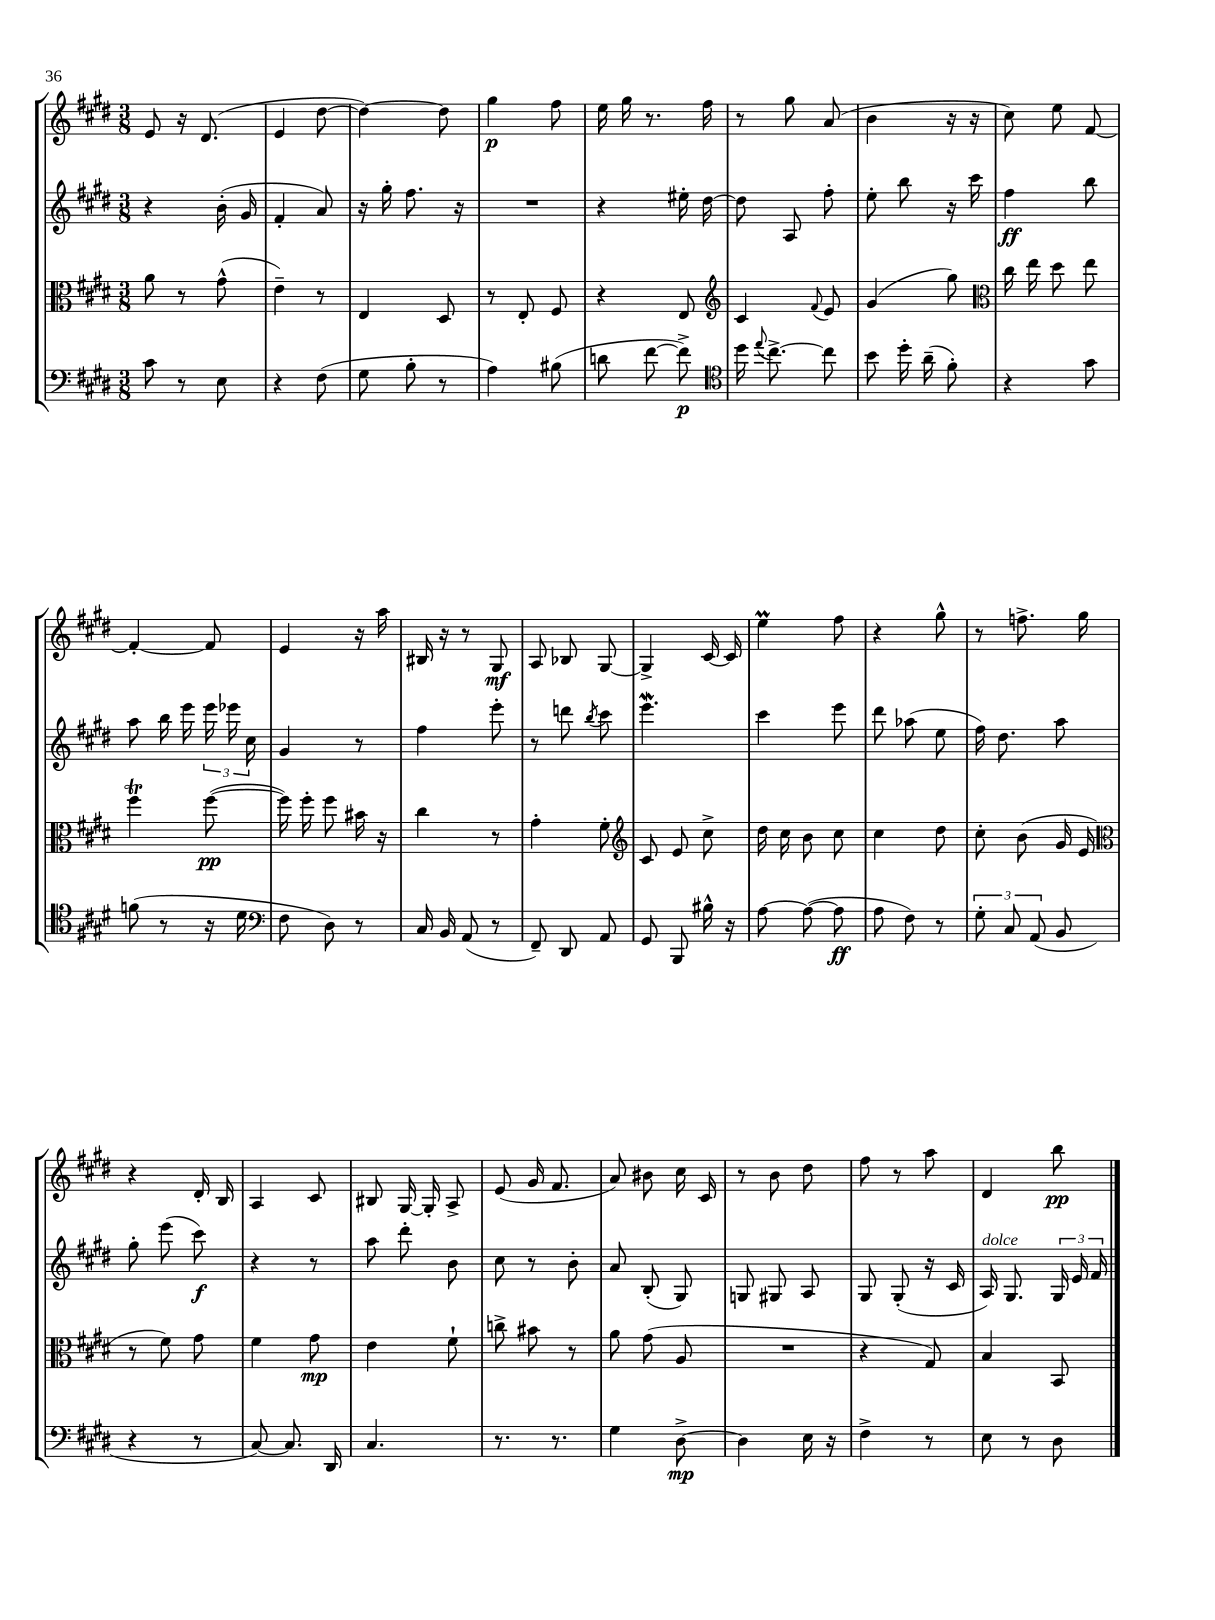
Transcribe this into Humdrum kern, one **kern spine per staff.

**kern	**kern	**kern	**kern
*staff4	*staff3	*staff2	*staff1
*clefF4	*clefC3	*clefG2	*clefG2
*k[f#c#g#d#]	*k[f#c#g#d#]	*k[f#c#g#d#]	*k[f#c#g#d#]
*M3/8	*M3/8	*M3/8	*M3/8
8c#\	8a\	4r	8e/
8r	8r	.	16r
.	.	.	(8.d#/
8E\	(8g#^^\	(16b'\	.
.	.	16g#/	.
=	=	=	=
4r	4e~\)	4f#'/	4e/
(8F#\	8r	8a/)	[8dd#\
=	=	=	=
8G#\	4E/	16r	4dd#\_)
.	.	16gg#'\	.
8B'\	.	8.ff#\	.
8r	8D#/	.	8dd#\]
.	.	16r	.
=	=	=	=
4A\)	8r	4.r	4gg#\
.	8E'/	.	.
(8B#\	8F#/	.	8ff#\
=	=	=	=
8d\	4r	4r	16ee\
.	.	.	16gg#\
[8f#\	.	.	8.r
8f#^\])	8E/	16ee#'\	.
.	.	[16dd#\	16ff#\
=	=	=	=
*clefC4	*clefG2	*	*
16dd#\	4c#/	8dd#\]	8r
8qqee/	.	.	.
[8.cc#^\	.	.	.
.	.	8A/	8gg#\
.	8qqf#/	.	.
8cc#\]	8e/	8ff#'\	(8a/
=	=	=	=
8b\	(4g#/	8ee'\	4b\
16dd#'\	.	8bb\	.
(16a~\	.	.	.
8f#'\)	8gg#\)	16r	16r
.	.	16ccc#\	16r
=	=	=	=
*	*clefC3	*	*
4r	16cc#\	4ff#\	8cc#\)
.	16ee\	.	.
.	8dd#\	.	8ee\
8g#\	8ee\	8bb\	[8f#/
=	=	=	=
(8f\	4ff#\	8aa\	4f#'/_
8r	.	16bb\	.
.	.	16eee\	.
16r	([8ff#\	24eee\	8f#/]
.	.	24eee-\	.
16d#\	.	.	.
.	.	24cc#\	.
=	=	=	=
*clefF4	*	*	*
8F#\	16ff#\])	4g#/	4e/
.	16ff#'\	.	.
8D#\)	8ff#\	.	.
8r	16b#\	8r	16r
.	16r	.	16aa\
=	=	=	=
16C#/	4cc#\	4ff#\	16B#/
16BB/	.	.	16r
(8AA/	.	.	8r
8r	8r	8eee'\	8G#/
=	=	=	=
8FF#~/)	4g#'\	8r	8A/
8DD#/	.	8ddd\	8B-/
.	.	8qbb/	.
8AA/	8f#'\	8ccc#\	[8G#/
=	=	=	=
*	*clefG2	*	*
8GG#/	8c#/	4.eee\	4G#^/]
8BBB/	8e/	.	.
16B#^^\	8cc#^\	.	[16c#/
16r	.	.	16c#/]
=	=	=	=
[8A\	16dd#\	4ccc#\	4ee\
.	16cc#\	.	.
(8A\_	8b\	.	.
8A\]	8cc#\	8eee\	8ff#\
=	=	=	=
8A\	4cc#\	8ddd#\	4r
8F#\)	.	(8aa-\	.
8r	8dd#\	8ee\	8gg#^^\
=	=	=	=
12G#'\	8cc#'\	16ff#\)	8r
.	.	8.dd#\	.
12C#/	.	.	.
.	(8b\	.	8.ff^\
(12AA/	.	.	.
8BB/	16g#/	8aa\	.
.	16e/	.	16gg#\
=	=	=	=
*	*clefC3	*	*
4r	8r	8gg#'\	4r
.	8f#\)	(8eee\	.
8r	8g#\	8ccc#\)	16d#'/
.	.	.	16B/
=	=	=	=
[8C#/)	4f#\	4r	4A/
8.C#/]	.	.	.
.	8g#\	8r	8c#/
16DD#/	.	.	.
=	=	=	=
4.C#/	4e\	8aa\	8B#/
.	.	8ddd#'\	[16G#/
.	.	.	16G#'/]
.	8f#`\	8b\	8A^/
=	=	=	=
8.r	8cc^\	8cc#\	(8e/
.	8b#\	8r	16g#/
8.r	.	.	8.f#/
.	8r	8b'\	.
=	=	=	=
4G#\	8a\	8a/	8a/)
.	(8g#\	(8B'/	8b#\
[8D#^\	8A/	8G#/)	16cc#\
.	.	.	16c#/
=	=	=	=
4D#\]	4.r	8G/	8r
.	.	8G#/	8b\
16E\	.	8A/	8dd#\
16r	.	.	.
=	=	=	=
4F#^\	4r	8G#/	8ff#\
.	.	(8G#'/	8r
8r	8G#/)	16r	8aa\
.	.	16c#/	.
=	=	=	=
8E\	4B/	16A/)	4d#/
.	.	8.G#/	.
8r	.	.	.
8D#\	8BB/	24G#/	8bb\
.	.	24e/	.
.	.	24f#/	.
==	==	==	==
*-	*-	*-	*-
